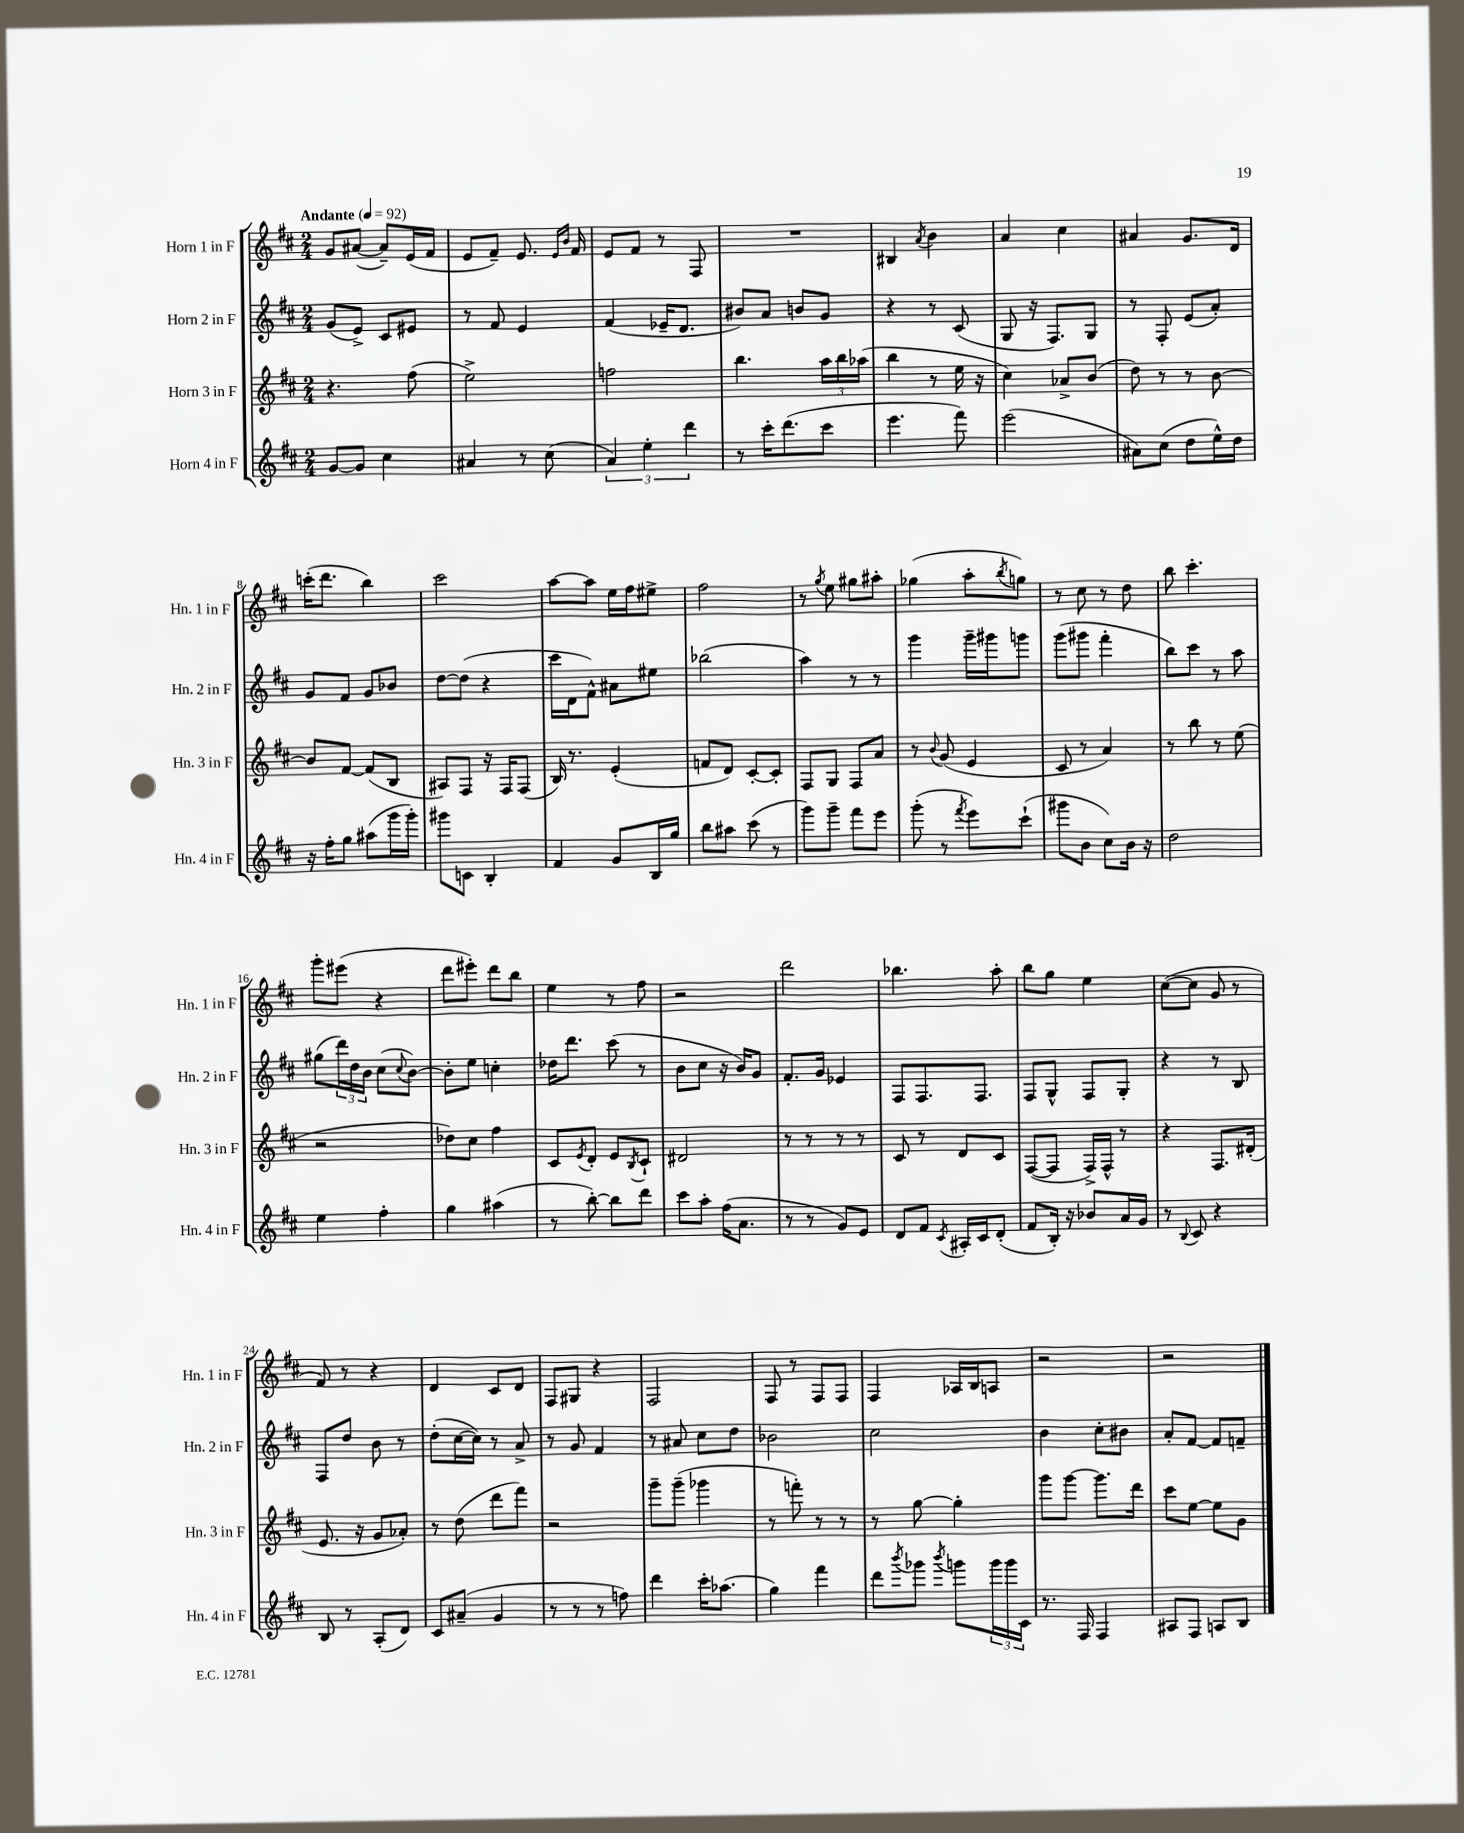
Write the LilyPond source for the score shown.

<<
\new StaffGroup <<
\new Staff = "s0" \with { instrumentName = "Horn 1 in F" shortInstrumentName = "Hn. 1 in F" } {
    \clef treble \key d \major \numericTimeSignature \time 2/4 \tempo "Andante" 4 = 92
    g'8 ais'8~( ais'8--) e'16( fis'16 |
    e'8 fis'8--) e'8. \grace { e'16 b'16 } fis'16 |
    e'8 fis'8 r8 fis8 |
    R2 |
    bis4 \acciaccatura { a'8 } b'4 |
    a'4 cis''4 |
    ais'4 g'8. d'16 |
    c'''16-.( d'''8. b''4) |
    cis'''2 |
    a''8~ a''8 e''16 fis''16 eis''8-> |
    fis''2 |
    r8 \acciaccatura { g''8 } e''8 gis''8 ais''8-. |
    ges''4( a''8-. \acciaccatura { b''8 } g''8) |
    r8 cis''8 r8 d''8 |
    b''8 cis'''4.-. |
    g'''8-. eis'''8( r4 |
    d'''8 eis'''8-.) d'''8 b''8 |
    e''4 r8 fis''8 |
    r2 |
    d'''2 |
    bes''4. a''8-. |
    b''8 g''8 e''4 |
    cis''8~( cis''8 g'8 r8 |
    fis'8) r8 r4 |
    d'4 cis'8 d'8 |
    fis8 gis8 r4 |
    fis2 |
    fis8 r8 fis8 fis8 |
    fis4 aes16 b16 a8 |
    r2 |
    r2 \bar "|." |
}
\new Staff = "s1" \with { instrumentName = "Horn 2 in F" shortInstrumentName = "Hn. 2 in F" } {
    \clef treble \key d \major \numericTimeSignature \time 2/4
    g'8( e'8->) cis'8 eis'8 |
    r8 fis'8 e'4 |
    fis'4( ees'16-- d'8. |
    bis'8) a'8 b'8 g'8 |
    r4 r8 cis'8( |
    g8 r16 fis8.) g8 |
    r8 fis8-. e'8( a'8-.) |
    g'8 fis'8 g'8 bes'8 |
    d''8~ d''8( r4 |
    cis'''16 d'16 fis'8-^) ais'8 eis''8 |
    bes''2( |
    a''4) r8 r8 |
    g'''4 g'''16-- gis'''16 g'''8 |
    g'''8( gis'''8 fis'''4-. |
    b''8) cis'''8 r8 a''8 |
    gis''8( \tuplet 3/2 { d'''16) d''16 b'16 } cis''8( \appoggiatura { cis''8 } b'8~) |
    b'8-. e''8 c''4-. |
    des''16 d'''8. cis'''8( r8 |
    b'8 cis''8 r16 b'16) g'8 |
    fis'8.-. g'16 ees'4 |
    fis8 fis8. fis8. |
    fis8 g8-^ fis8 g8-. |
    r4 r8 b8 |
    fis8 d''8 b'8 r8 |
    d''8-.( cis''16~ cis''16) r8 a'8-> |
    r8 g'8 fis'4 |
    r8 ais'8 cis''8 d''8 |
    bes'2 |
    cis''2 |
    b'4 cis''8-. bis'8 |
    a'8-. fis'8~ fis'8 f'8-- \bar "|." |
}
\new Staff = "s2" \with { instrumentName = "Horn 3 in F" shortInstrumentName = "Hn. 3 in F" } {
    \clef treble \key d \major \numericTimeSignature \time 2/4
    r4. fis''8( |
    e''2->) |
    f''2 |
    b''4. \tuplet 3/2 { a''16 b''16 aes''16( } |
    b''4 r8 e''16 r16 |
    cis''4) aes'8-> b'8( |
    d''8) r8 r8 b'8~ |
    b'8 fis'8~ fis'8( b8 |
    ais8) fis8 r16 fis16 fis8( |
    b16) r8. e'4-.( |
    f'8 d'8) cis'8~-. cis'8-. |
    fis8 g8 fis8 a'8 |
    r8 \appoggiatura { b'8 } g'8( e'4 |
    cis'8 r8 a'4) |
    r8 b''8 r8 e''8( |
    r2 |
    des''8) cis''8 fis''4 |
    cis'8 \acciaccatura { e'8 } d'8-. e'8 \acciaccatura { b8 } cis'8-! |
    dis'2 |
    r8 r8 r8 r8 |
    cis'8 r8 d'8 cis'8 |
    fis8~( fis8 fis16->) fis16-^ r8 |
    r4 fis8. dis'16-.( |
    e'8. r16 g'8 aes'8-.) |
    r8 d''8( d'''8 fis'''8) |
    r2 |
    g'''8-- g'''8--( ges'''4 |
    r8 f'''8-.) r8 r8 |
    r8 g''8~ g''4-. |
    g'''8 g'''8~ g'''8. d'''16 |
    cis'''8 e''8~ e''8 g'8 \bar "|." |
}
\new Staff = "s3" \with { instrumentName = "Horn 4 in F" shortInstrumentName = "Hn. 4 in F" } {
    \clef treble \key d \major \numericTimeSignature \time 2/4
    g'8~ g'8 cis''4 |
    ais'4 r8 cis''8( |
    \tuplet 3/2 { a'4) e''4-. d'''4 } |
    r8 cis'''16-. d'''8.( cis'''8 |
    e'''4. fis'''8) |
    e'''2( |
    ais'8) cis''8( d''8 e''16-^) d''16 |
    r16 fis''16-. g''8 ais''8( g'''16 g'''16-.) |
    gis'''8 c'8 b4-. |
    fis'4 g'8 b16 g''16 |
    b''8 ais''8 cis'''8( r8 |
    g'''8) g'''8-- fis'''8 e'''8 |
    g'''8-.( r8 \acciaccatura { fis'''8 } e'''8) cis'''8-!( |
    gis'''8 b'8 cis''8) b'16 r16 |
    d''2 |
    e''4 fis''4-. |
    g''4 ais''4( |
    r8 b''8~-.) b''8 d'''8 |
    cis'''8 a''8-. fis''16( a'8. |
    r8 r8 g'8) e'8 |
    d'8 fis'8 \acciaccatura { cis'8 } ais16-. cis'16 d'8-.( |
    fis'8 b16-.) r16 bes'8 a'16 g'16 |
    r8 \appoggiatura { b8 } cis'8 r4 |
    b8 r8 a8-.( d'8) |
    cis'8 ais'8--( g'4 |
    r8 r8 r8 f''8) |
    d'''4 cis'''16-. aes''8.( |
    g''4) fis'''4 |
    d'''8 \acciaccatura { b'''8 } ges'''8 \acciaccatura { b'''8 } g'''8 \tuplet 3/2 { g'''16 g'''16 cis'16 } |
    r8. fis16 fis4 |
    ais8 fis8 a8 b8 \bar "|." |
}
>>
>>
